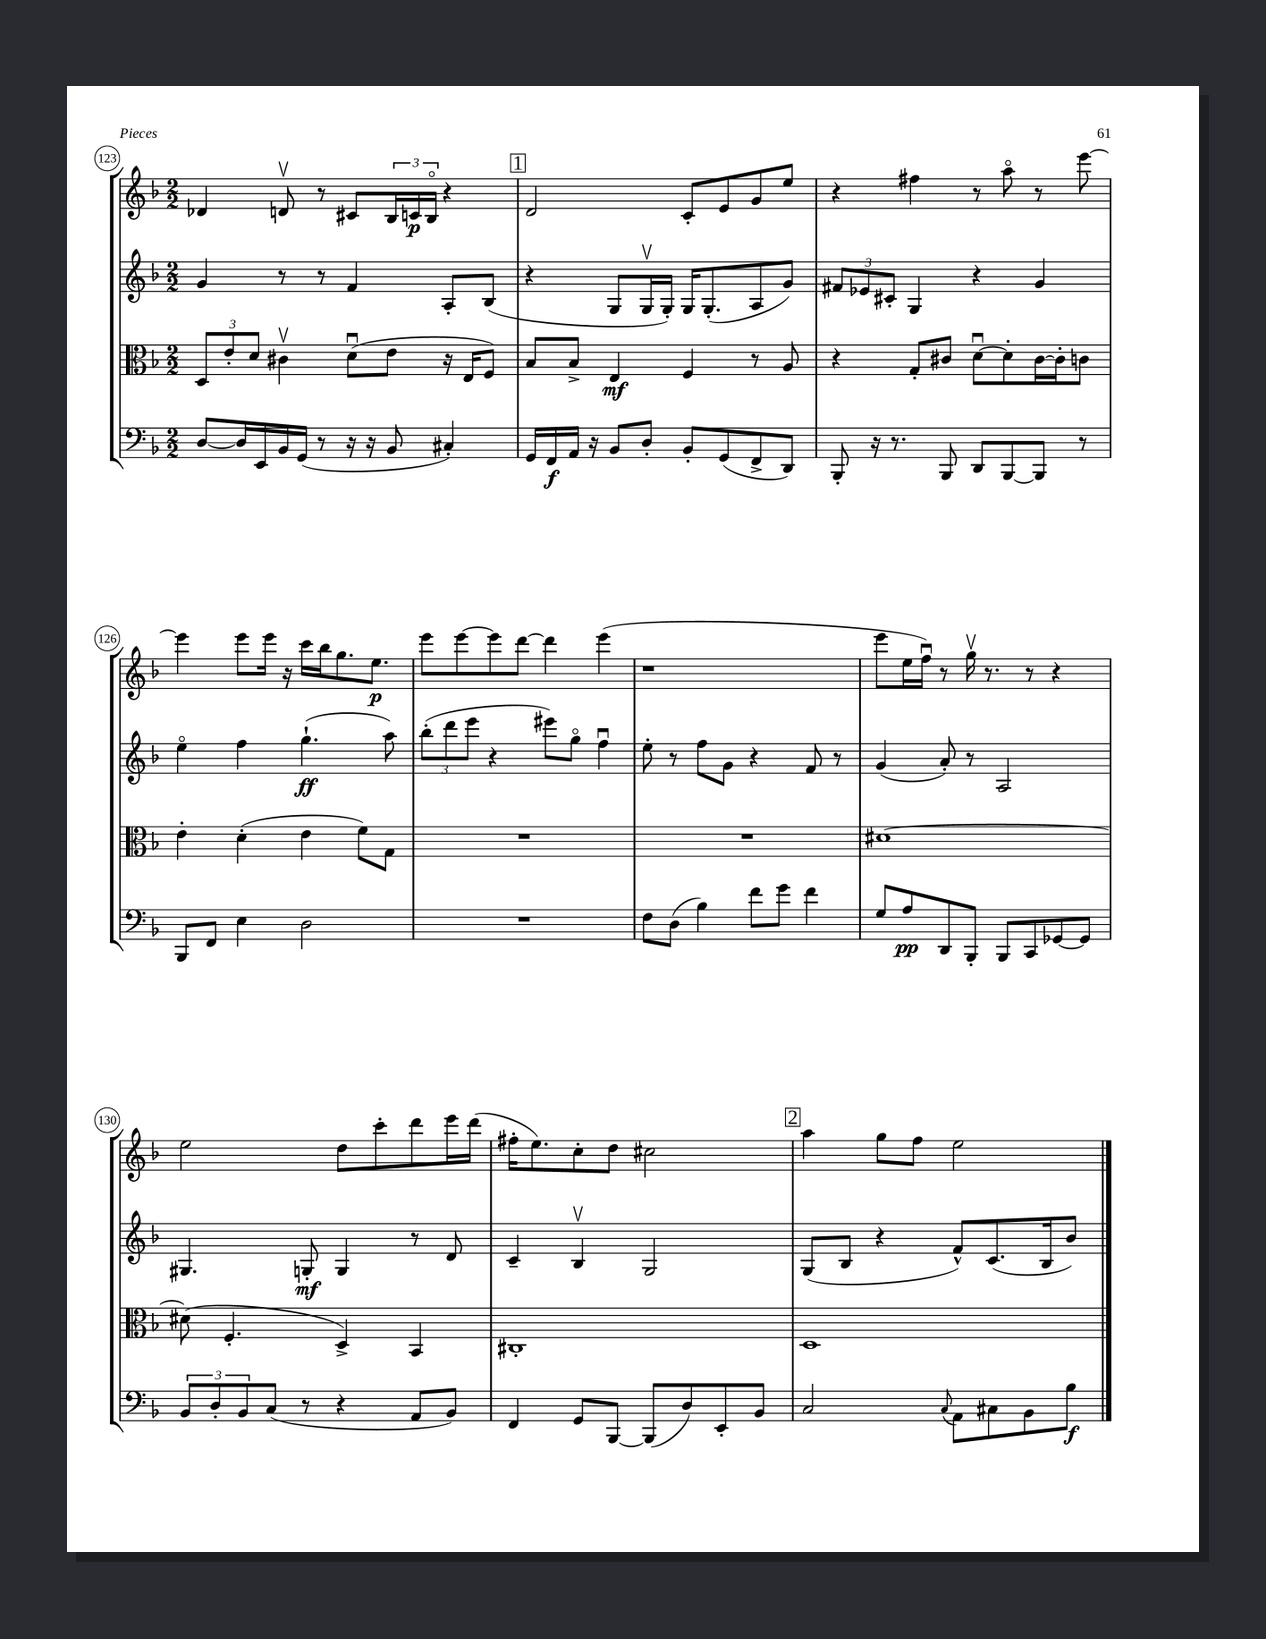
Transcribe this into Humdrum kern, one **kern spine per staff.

**kern	**kern	**kern	**kern
*staff4	*staff3	*staff2	*staff1
*clefF4	*clefC3	*clefG2	*clefG2
*k[b-]	*k[b-]	*k[b-]	*k[b-]
*M2/2	*M2/2	*M2/2	*M2/2
[8D/L	12D/L	4g/	4d-/
.	12e'/	.	.
16D/]L	.	.	.
.	12d/J	.	.
16EE/	.	.	.
16BB-/	4c#v\	8r	8dv/
(16GG/JJ	.	.	.
8r	.	8r	8r
16r	(8du\L	4f/	8c#/L
16r	.	.	.
8BB-/	8e\J	.	24B-/L
.	.	.	24c/
.	.	.	24B-o/JJ
4C#'/)	16r	8A'/L	4r
.	16E/LK	.	.
.	8F/J)	(8B-/J	.
=	=	=	=
16GG/LL	8B-/L	4r	2d/
16FF/	.	.	.
16AA/JJ	8B-^/J	.	.
16r	.	.	.
8BB-/L	4E/	8G/L	.
8D'/J	.	16Gv/L	.
.	.	16G'/JJ)	.
8BB-'/L	4F/	16G/LK	8c'/L
.	.	(8.G'/	.
(8GG/	.	.	8e/
8FF^/	8r	8A/	8g/
8DD/J)	8A/	8g/J)	8ee/J
=	=	=	=
8BBB-'/	4r	12f#/L	4r
.	.	12e-/	.
16r	.	.	.
.	.	12c#'/J	.
8.r	.	.	.
.	8G'/L	4G/	4ff#\
8BBB-/	8c#/J	.	.
8DD/L	[8du\L	4r	8r
[8BBB-/	8d'\]	.	8aao\
8BBB-/]J	[16c#\L	4g/	8r
.	16c#'\]J	.	.
8r	8c\J	.	[8eee\
=	=	=	=
8BBB-/L	4e'\	4eeo\	4eee\]
8FF/J	.	.	.
4E\	(4d'\	4ff\	8eee\L
.	.	.	16eee\Jk
.	.	.	16r
2D\	4e\	(4.gg`\	16ccc\LL
.	.	.	16bb-\J
.	.	.	8.gg\
.	8f\L)	.	.
.	.	.	8.ee\J
.	8G\J	8aa\)	.
=	=	=	=
1r	1r	(12bb-'\L	8eee\L
.	.	12ddd\	.
.	.	.	[8eee\
.	.	12eee\J	.
.	.	4r	8eee\]
.	.	.	[8ddd\J
.	.	8eee#\L)	4ddd\]
.	.	8ggo\J	.
.	.	4ffu\	(4eee\
=	=	=	=
8F\L	1r	8ee'\	1r
(8D\J	.	8r	.
4B-\)	.	8ff\L	.
.	.	8g\J	.
8f\L	.	4r	.
8g\J	.	.	.
4f\	.	8f/	.
.	.	8r	.
=	=	=	=
8G/L	[1d#	(4g/	8eee\L
8A/	.	.	16ee\L
.	.	.	16ffu\JJ)
8DD/	.	8a'/)	8r
8BBB-'/J	.	8r	16ggv\
.	.	.	8.r
8BBB-/L	.	2A/	.
8CC/	.	.	8r
[8GG-/	.	.	4r
8GG-/]J	.	.	.
=	=	=	=
12BB-/L	(8d#\]	4.G#/	2ee\
12D'/	.	.	.
.	4.F'/	.	.
12BB-/	.	.	.
(8C/J	.	.	.
8r	.	8G'/	.
4r	4D^/)	4G/	8dd\L
.	.	.	8ccc'\
8AA/L	4BB-/	8r	8ddd\
8BB-/J)	.	8d/	16eee\L
.	.	.	(16ddd\JJ
=	=	=	=
4FF/	1C#'	4c~/	16ff#'\LK
.	.	.	8.ee\)
8GG/L	.	4B-v/	8cc'\
[8BBB-/J	.	.	8dd\J
(8BBB-/]L	.	2G/	2cc#\
8D/)	.	.	.
8EE'/	.	.	.
8BB-/J	.	.	.
=	=	=	=
2C/	1D	(8G/L	4aa\
.	.	8B-/J	.
.	.	4r	8gg\L
.	.	.	8ff\J
8qqC/	.	.	.
8AA\L	.	8f^^/L)	2ee\
8C#\	.	(8.c/	.
8BB-\	.	.	.
.	.	16B-/k	.
8B-\J	.	8b-/J)	.
==	==	==	==
*-	*-	*-	*-
